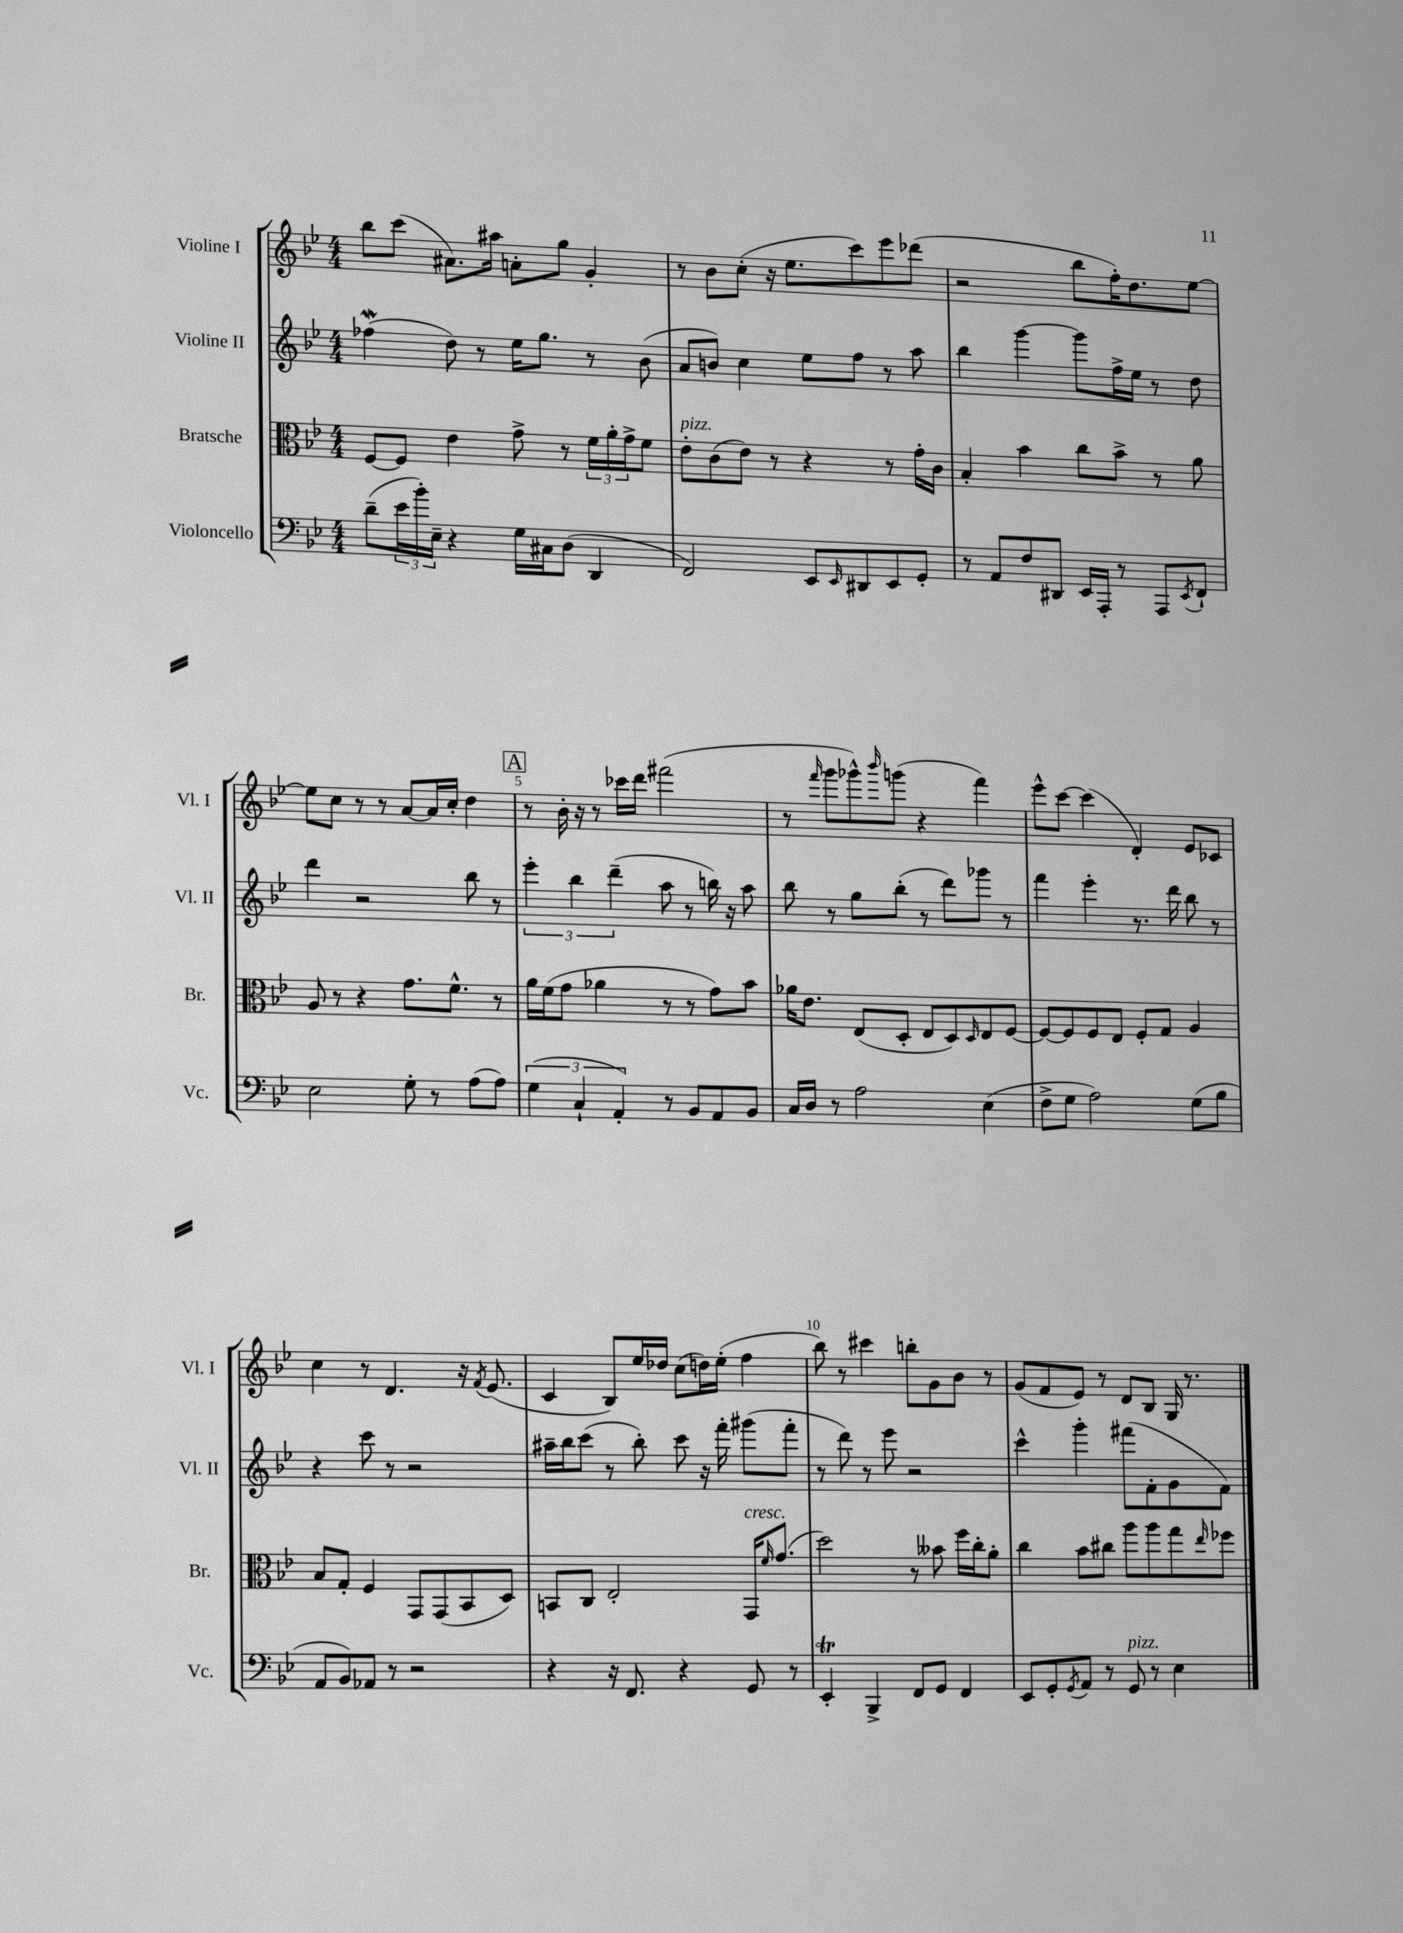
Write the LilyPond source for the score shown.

<<
\new StaffGroup <<
\new Staff = "s0" \with { instrumentName = "Violine I" shortInstrumentName = "Vl. I" } {
    \clef treble \key bes \major \numericTimeSignature \time 4/4
    bes''8 c'''8( ais'8.) ais''16 a'8-. g''8 g'4-. |
    r8 bes'8 c''8-.( r16 ees''8. c'''8) ees'''8 des'''8( |
    r2 bes''8 f''16-.) d''8. ees''8~ |
    ees''8 c''8 r8 r8 a'8~ a'16 c''16-. d''4 |
    \mark \markup { \box "A" } r8 bes'16-. r16 r8 ces'''16 d'''16 fis'''2( |
    r8 \grace { f'''16 } g'''8 ges'''8-^) \grace { bes'''16 } g'''8( r4 f'''4) |
    ees'''8-^ c'''8~ c'''4( d'4-.) ees'8 ces'8 |
    c''4 r8 d'4. r16 \acciaccatura { f'8 } ees'8.( |
    c'4 bes8) ees''16 des''16 c''8( d''16) ees''16-.( f''4 |
    bes''8) r8 cis'''4 b''8-. g'8 bes'8 r8 |
    g'8( f'8 ees'8) r8 d'8 bes8 g16 r8. \bar "|." |
}
\new Staff = "s1" \with { instrumentName = "Violine II" shortInstrumentName = "Vl. II" } {
    \clef treble \key bes \major \numericTimeSignature \time 4/4
    fes''4\mordent( d''8) r8 ees''16 g''8. r8 bes'8( |
    a'8 b'8) c''4 ees''8 f''8 r8 a''8 |
    bes''4 g'''4~ g'''8 f''16-> ees''16 r8 d''8 |
    d'''4 r2 bes''8 r8 |
    \mark \markup { \box "A" } \tuplet 3/2 { ees'''4-. bes''4 d'''4--( } a''8 r8 b''16) r16 a''8 |
    bes''8 r8 g''8 bes''8-.( r8 d'''8) ges'''8 r8 |
    f'''4 ees'''4-. r8. d'''16 bes''8 r8 |
    r4 c'''8 r8 r2 |
    ais''16-- bes''16 c'''8( r8 bes''8-.) c'''8 r16 f'''16-. gis'''8( f'''8-. |
    r8 d'''8) r8 ees'''8 r2 |
    c'''4-^ g'''4-. fis'''8( f'8-. g'8 f'8) \bar "|." |
}
\new Staff = "s2" \with { instrumentName = "Bratsche" shortInstrumentName = "Br." } {
    \clef alto \key bes \major \numericTimeSignature \time 4/4
    f8~ f8 ees'4 g'8-> r8 \tuplet 3/2 { f'16 a'16-. g'16-> } f'8 |
    ees'8-.^\markup { \italic "pizz." } c'8( ees'8) r8 r4 r8 g'16-. c'16 |
    bes4-. bes'4 c''8 bes'8-> r8 a'8 |
    a8 r8 r4 g'8. f'8.-^ r8 |
    \mark \markup { \box "A" } a'16 f'16( g'8 aes'4 r8 r8 g'8) bes'8 |
    aes'16 ees'8. ees8( d8-. ees8 d8) \grace { d16 } ees8 f8~ |
    f8~ f8 f8 ees8 f8-. g8 a4 |
    bes8 g8-. f4 g,8 g,8( bes,8 d8) |
    b,8 c8 ees2-. g,16^\markup { \italic "cresc." } \grace { f'16 } g'8.( |
    d''2) r8 beses'8 f''16 c''16-. a'8-. |
    c''4 bes'8 cis''8 a''8 a''8 g''8 \grace { ees''16 } fes''8 \bar "|." |
}
\new Staff = "s3" \with { instrumentName = "Violoncello" shortInstrumentName = "Vc." } {
    \clef bass \key bes \major \numericTimeSignature \time 4/4
    d'8--( \tuplet 3/2 { ees'16 bes'16-.) ees16-- } r4 g16 cis16 d8( d,4 |
    f,2) ees,8 \grace { ees,16 } dis,8 ees,8 g,8-. |
    r8 a,8 f8 dis,8 ees,16 a,,16-. r8 a,,8 \acciaccatura { ees,8 } f,8-! |
    ees2 g8-. r8 a8( a8) |
    \mark \markup { \box "A" } \tuplet 3/2 { g4( c4-! a,4-.) } r8 bes,8 a,8 bes,8 |
    c16 d16 r8 a2 ees4( |
    f8-> g8 a2) g8( bes8 |
    a,8 bes,8) aes,8 r8 r2 |
    r4 r16 f,8. r4 g,8 r8 |
    ees,4-.\trill bes,,4-> f,8 g,8 f,4 |
    ees,8 g,8-. \acciaccatura { g,8 } a,8 r8 g,8^\markup { \italic "pizz." } r8 ees4 \bar "|." |
}
>>
>>
\layout { \context { \Score \override BarNumber.break-visibility = ##(#f #t #t) barNumberVisibility = #(every-nth-bar-number-visible 5) } }
